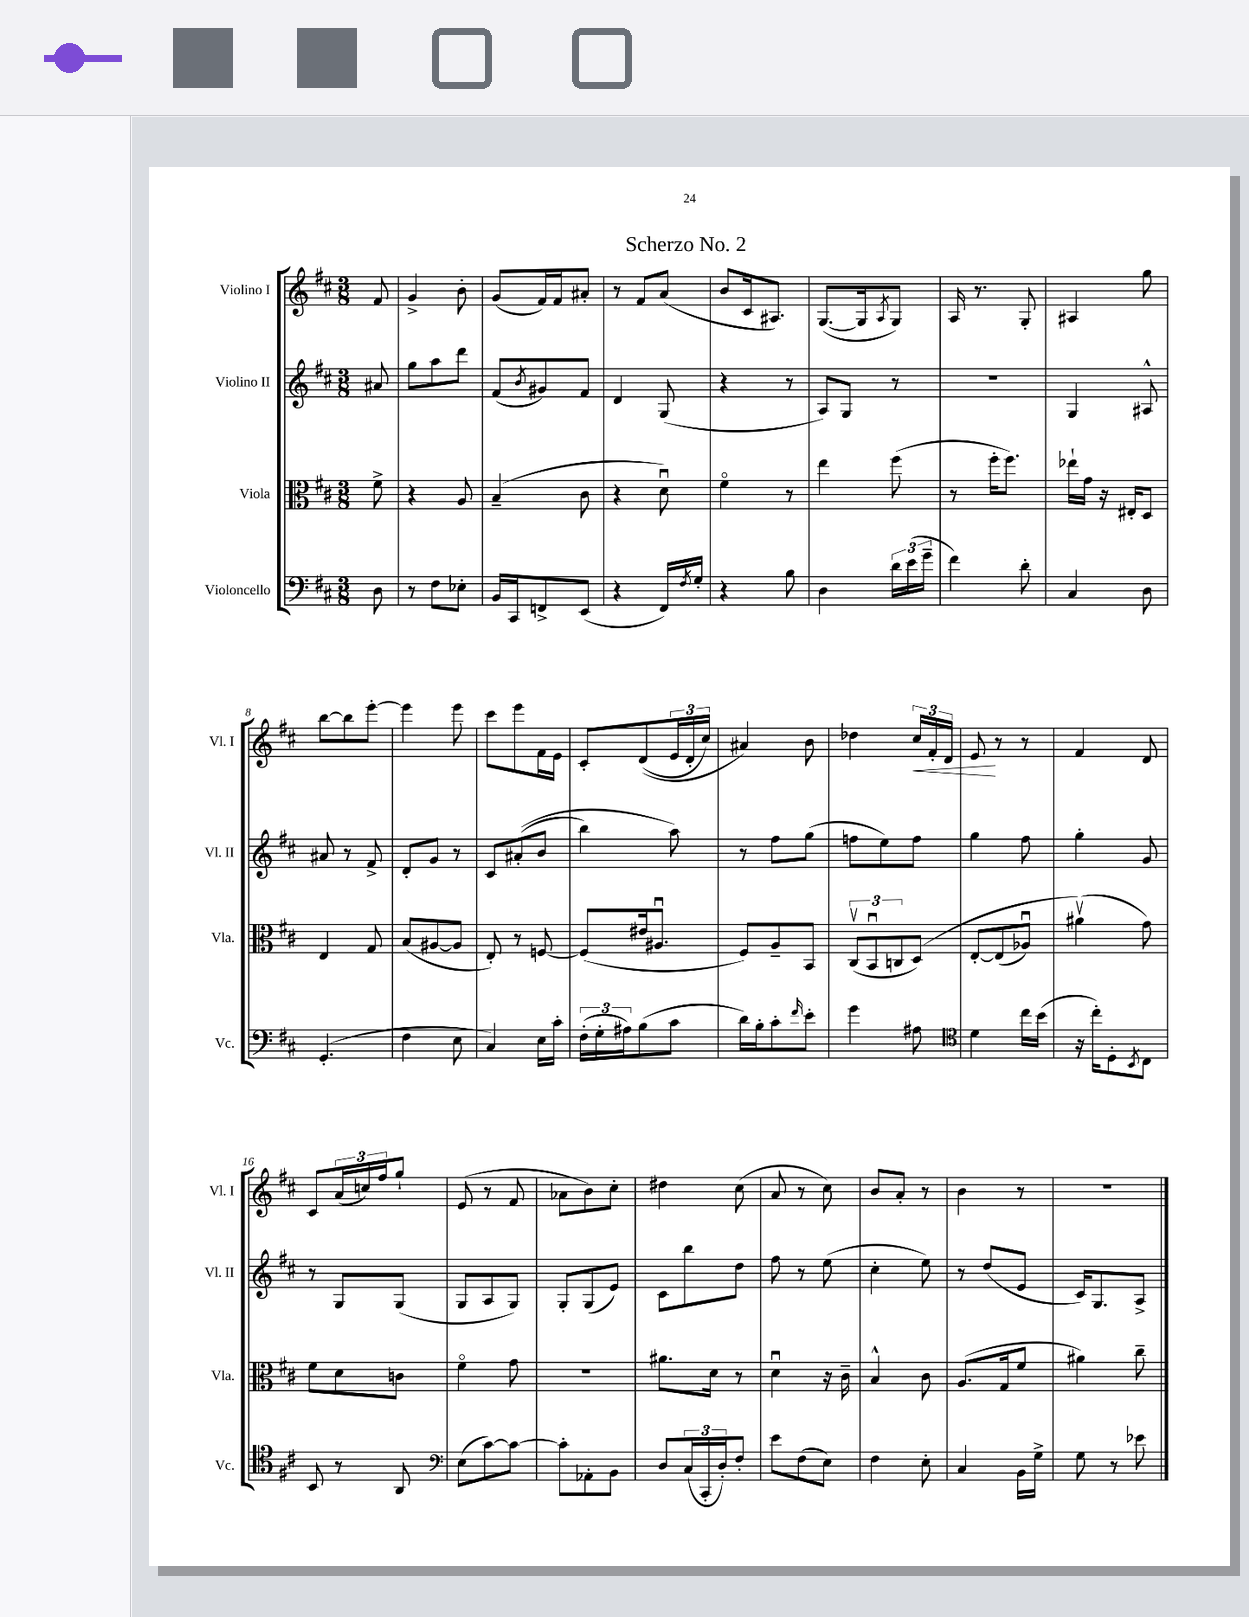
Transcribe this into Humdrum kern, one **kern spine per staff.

**kern	**kern	**kern	**kern
*staff4	*staff3	*staff2	*staff1
*clefF4	*clefC3	*clefG2	*clefG2
*k[f#c#]	*k[f#c#]	*k[f#c#]	*k[f#c#]
*M3/8	*M3/8	*M3/8	*M3/8
8D	8f#^	8a#	8f#
=	=	=	=
8r	4r	8gg	4g^
8F#	.	8aa	.
8E-'	8A	8ddd	8b'
=	=	=	=
16BB	(4B~	(8f#	(8g
16CC#	.	.	.
.	.	8qb	.
8FF^	.	8g#)	16f#)
.	.	.	16f#
(8EE	8c#	8f#	8a#'
=	=	=	=
4r	4r	4d	8r
.	.	.	8f#
16FF#)	8du)	(8G	(8a
8qF#	.	.	.
16G'	.	.	.
=	=	=	=
4r	4f#o	4r	8b
.	.	.	16c#
.	.	.	8.A#)
8B	8r	8r	.
=	=	=	=
4D	4ee	8A)	([8.G
.	.	8G	.
.	.	.	16G]
.	.	.	8qA
24d	(8ff#	8r	8G)
(24e	.	.	.
24g~	.	.	.
=	=	=	=
4f#)	8r	4.r	16A
.	.	.	8.r
.	16ff#'	.	.
.	8.ff#)	.	.
8d'	.	.	8G'
=	=	=	=
4C#	16ee-`	4G	4A#
.	16g	.	.
.	16r	.	.
.	16E#'	.	.
8D	8D	8A#^^	8gg
=	=	=	=
(4.GG'	4E	8a#	[8bb
.	.	8r	8bb]
.	8G	8f#^	[8eee'
=	=	=	=
4F#	(8B	8d'	4eee]
.	[8A#	8g	.
8E	8A#]	8r	8eee
=	=	=	=
4C#)	8E')	8c#	8ccc#
.	8r	&((8a#'	8eee
16E	[8F	8b	16f#
16c#'	.	.	16e
=	=	=	=
(24F#'	(8F]	4bb)	8c#'
24G'	.	.	.
24A#)	.	.	.
(8B	16e#	.	&((8d
.	8.A#u	.	.
8c#	.	8aa&)	24e
.	.	.	24d'
.	.	.	24cc#)
=	=	=	=
16d)	8F#)	8r	4a#&)
16B'	.	.	.
8c#'	8A~	8ff#	.
16qqf#	.	.	.
8e'	8BB	(8gg	8b
=	=	=	=
4g	(12C#v	8ff	4dd-
.	12BBu	.	.
.	.	8ee)	.
.	12C	.	.
8A#	&(8D)	8ff	24cc#
.	.	.	24f#'
.	.	.	24d
=	=	=	=
*clefC4	*	*	*
4d	[8E'	4gg	8e
.	(8E]	.	8r
16cc#	8A-u)	8ff#	8r
(16b	.	.	.
=	=	=	=
16r	(4a#v&)	4gg'	4f#
16cc#')	.	.	.
8D'	.	.	.
8qBB	.	.	.
8C#	8g)	8g	8d
=	=	=	=
8BB	8f#	8r	8c#
8r	8d	8G	(24a
.	.	.	24cc)
.	.	.	24ff#
8AA	8c	(8G	8gg`
=	=	=	=
*clefF4	*	*	*
(8E	4f#o	8G	(8e
[8c#)	.	8A	8r
8c#_	8g	8G)	8f#
=	=	=	=
8c#']	4.r	8G'	8a-
8AA-'	.	(8G	8b)
8BB	.	8e)	8cc#'
=	=	=	=
8D	8.a#	8c#	4dd#
(24C#	.	8bb	.
24CC#'	.	.	.
.	16d	.	.
24D')	.	.	.
8F#'	8r	8dd	(8cc#
=	=	=	=
8e	4du	8ff#	8a
(8F#	.	8r	8r
8E)	16r	(8ee	8cc#)
.	16c#~	.	.
=	=	=	=
4F#	4B^^	4cc#'	8b
.	.	.	8a'
8E'	8c#	8ee)	8r
=	=	=	=
4C#	(8.A	8r	4b
.	.	(8dd	.
.	16G	.	.
16BB	8f#	8e	8r
16G^	.	.	.
=	=	=	=
8G	4a#)	16c#)	4.r
.	.	8.G	.
8r	.	.	.
8e-	8cc#~	8A^	.
==	==	==	==
*-	*-	*-	*-
